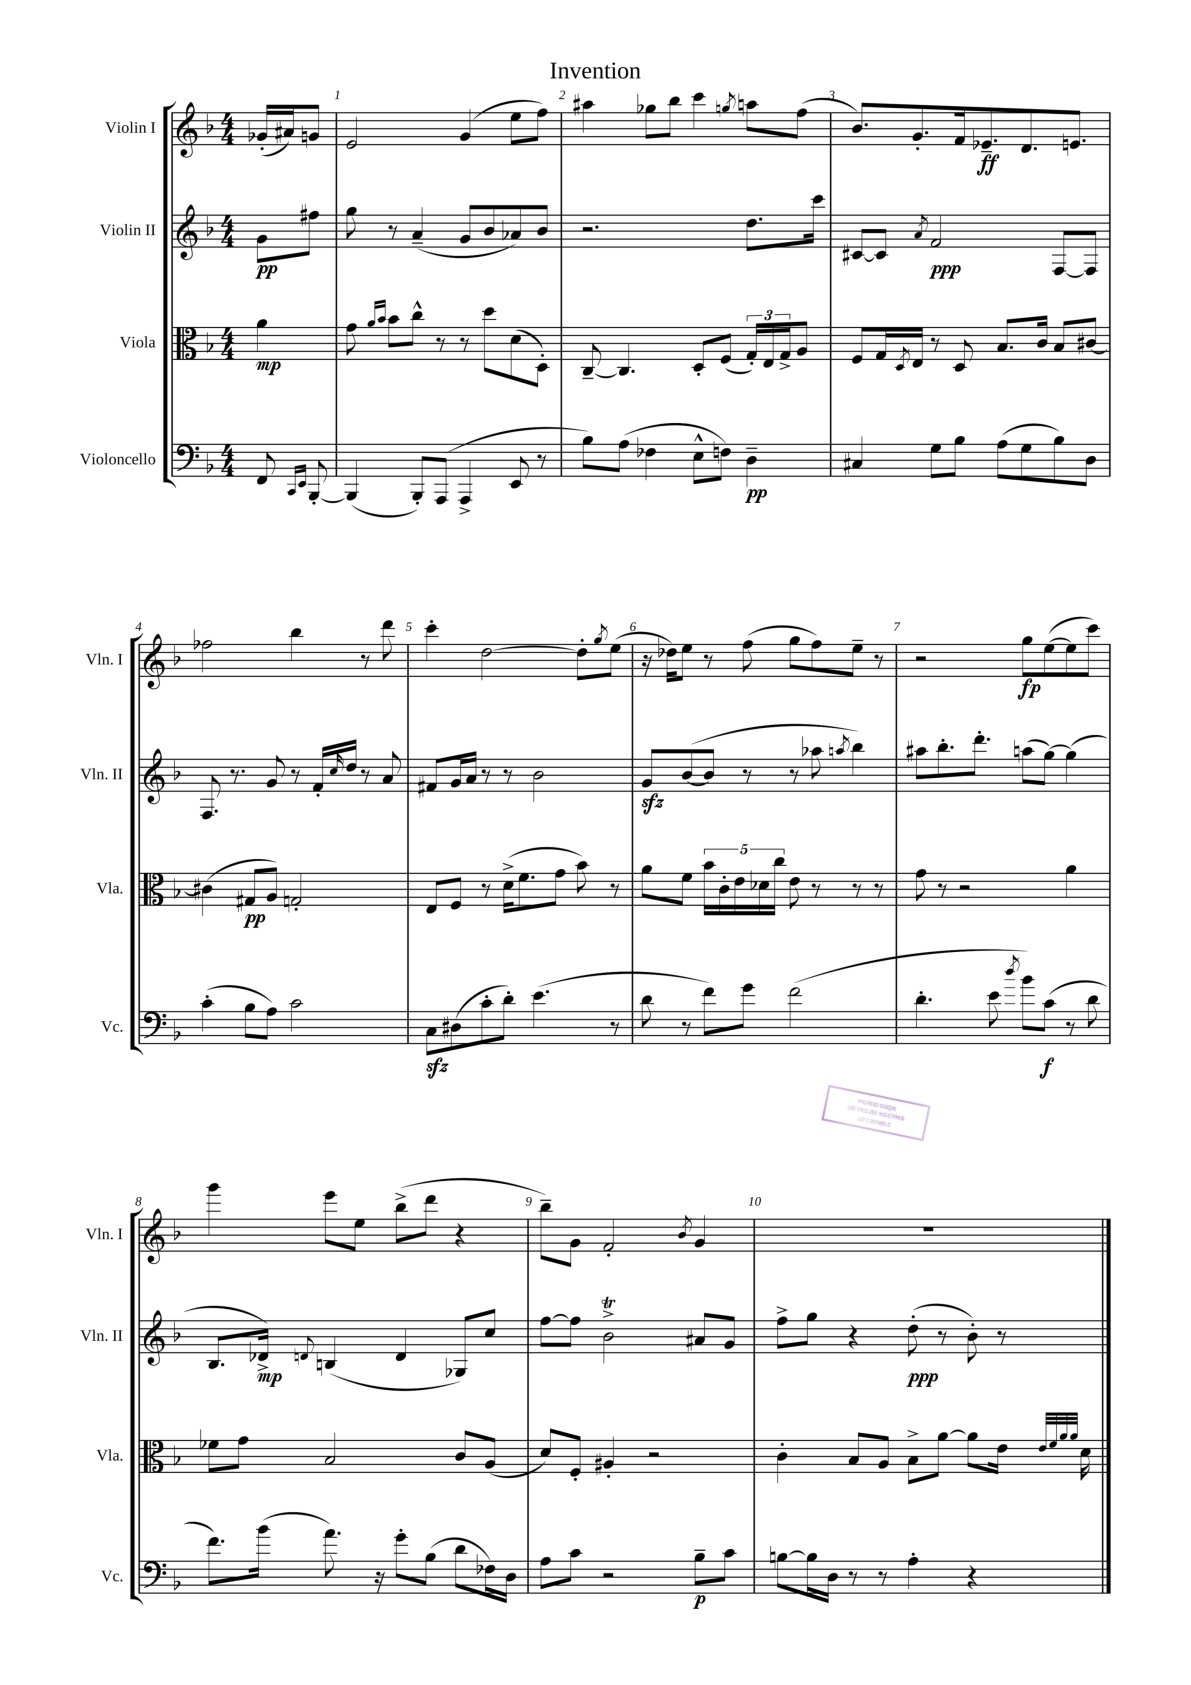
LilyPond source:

\header { title = "Invention" }
<<
\new StaffGroup <<
\new Staff = "s0" \with { instrumentName = "Violin I" shortInstrumentName = "Vln. I" } {
    \clef treble \key f \major \numericTimeSignature \time 4/4 \partial 4
    ges'16-.( ais'16) g'8 |
    e'2 g'4( e''8 f''8) |
    ais''4 ges''8 bes''8 c'''4 \acciaccatura { g''8 } a''8 f''8( |
    bes'8.) g'8.-. f'16 ees'8.--\ff d'8. e'8. |
    fes''2 bes''4 r8 d'''8 |
    c'''4-. d''2~ d''8-. \acciaccatura { g''8 } e''8( |
    r16 des''16) e''8 r8 f''8( g''8 f''8) e''8-- r8 |
    r2 g''8\fp e''8~( e''8 c'''8) |
    g'''4 e'''8 e''8 bes''8->( d'''8 r4 |
    bes''8--) g'8 f'2-. \acciaccatura { bes'8 } g'4 |
    R1 \bar "|." |
}
\new Staff = "s1" \with { instrumentName = "Violin II" shortInstrumentName = "Vln. II" } {
    \clef treble \key f \major \numericTimeSignature \time 4/4 \partial 4
    g'8\pp fis''8 |
    g''8 r8 a'4--( g'8 bes'8 aes'8) bes'8 |
    r2. d''8. c'''16 |
    cis'8~ cis'8 \acciaccatura { a'8 } f'2\ppp f8~ f8 |
    f8. r8. g'8 r8 f'16-. \grace { c''16 } d''16 r8 a'8 |
    fis'8 g'16 a'16 r8 r8 bes'2 |
    g'8\sfz bes'8~( bes'8 r8 r8 aes''8 \acciaccatura { a''8 } bes''4) |
    ais''8 bes''8.-. d'''8.-. a''8( g''8~) g''4( |
    bes8. des'16->\mp) \appoggiatura { d'8 } b4( d'4 ges8) c''8 |
    f''8~ f''8 bes'2->\trill ais'8 g'8 |
    f''8-> g''8 r4 d''8-.\ppp( r8 bes'8-.) r8 \bar "|." |
}
\new Staff = "s2" \with { instrumentName = "Viola" shortInstrumentName = "Vla." } {
    \clef alto \key f \major \numericTimeSignature \time 4/4 \partial 4
    a'4\mp |
    g'8 \grace { a'16 bes'16 } bes'8 c''8-^ r8 r8 d''8 d'8( d8-.) |
    c8~-- c4. d8-. f8( \tuplet 3/2 { g16-.) e16 g16-> } a8 |
    f8 g16 \acciaccatura { d8 } e16 r8 d8 bes8. c'16 bes8 cis'8~ |
    cis'4( gis8\pp a8) g2-. |
    e8 f8 r8 d'16->( f'8. g'8 bes'8) r8 |
    a'8 f'8 \tuplet 5/4 { bes'16 c'16-. e'16 des'16 c''16 } e'8 r8 r8 r8 |
    g'8 r8 r2 a'4 |
    fes'8 g'8 bes2 c'8 a8( |
    d'8) f8-. ais4-. r2 |
    c'4-. bes8 a8 bes8-> a'8~ a'8 e'16 \grace { e'32 f'32 a'32 a'32 } d'16 \bar "|." |
}
\new Staff = "s3" \with { instrumentName = "Violoncello" shortInstrumentName = "Vc." } {
    \clef bass \key f \major \numericTimeSignature \time 4/4 \partial 4
    f,8 \grace { c,16 e,16 } bes,,8~-. |
    bes,,4( bes,,8-.) a,,8( a,,4-> e,8 r8 |
    bes8) a8( fes4 e8-^ f8) d4--\pp |
    cis4 g8 bes8 a8( g8 bes8) d8 |
    c'4-.( bes8 a8) c'2 |
    c8\sfz dis8( c'8-. d'8-.) e'4.( r8 |
    d'8 r8 f'8) g'8 f'2( |
    d'4.-. e'8 \acciaccatura { d''8 } bes'8) c'8\f( r8 d'8 |
    f'8.) bes'16( a'8.) r16 g'8-. bes8( d'8 fes16) d16 |
    a8 c'8 r2 bes8--\p c'8 |
    b8~ b16 d16 r8 r8 a4-. r4 \bar "|." |
}
>>
>>
\layout { \context { \Score \override BarNumber.break-visibility = ##(#f #t #t) barNumberVisibility = #all-bar-numbers-visible } }
